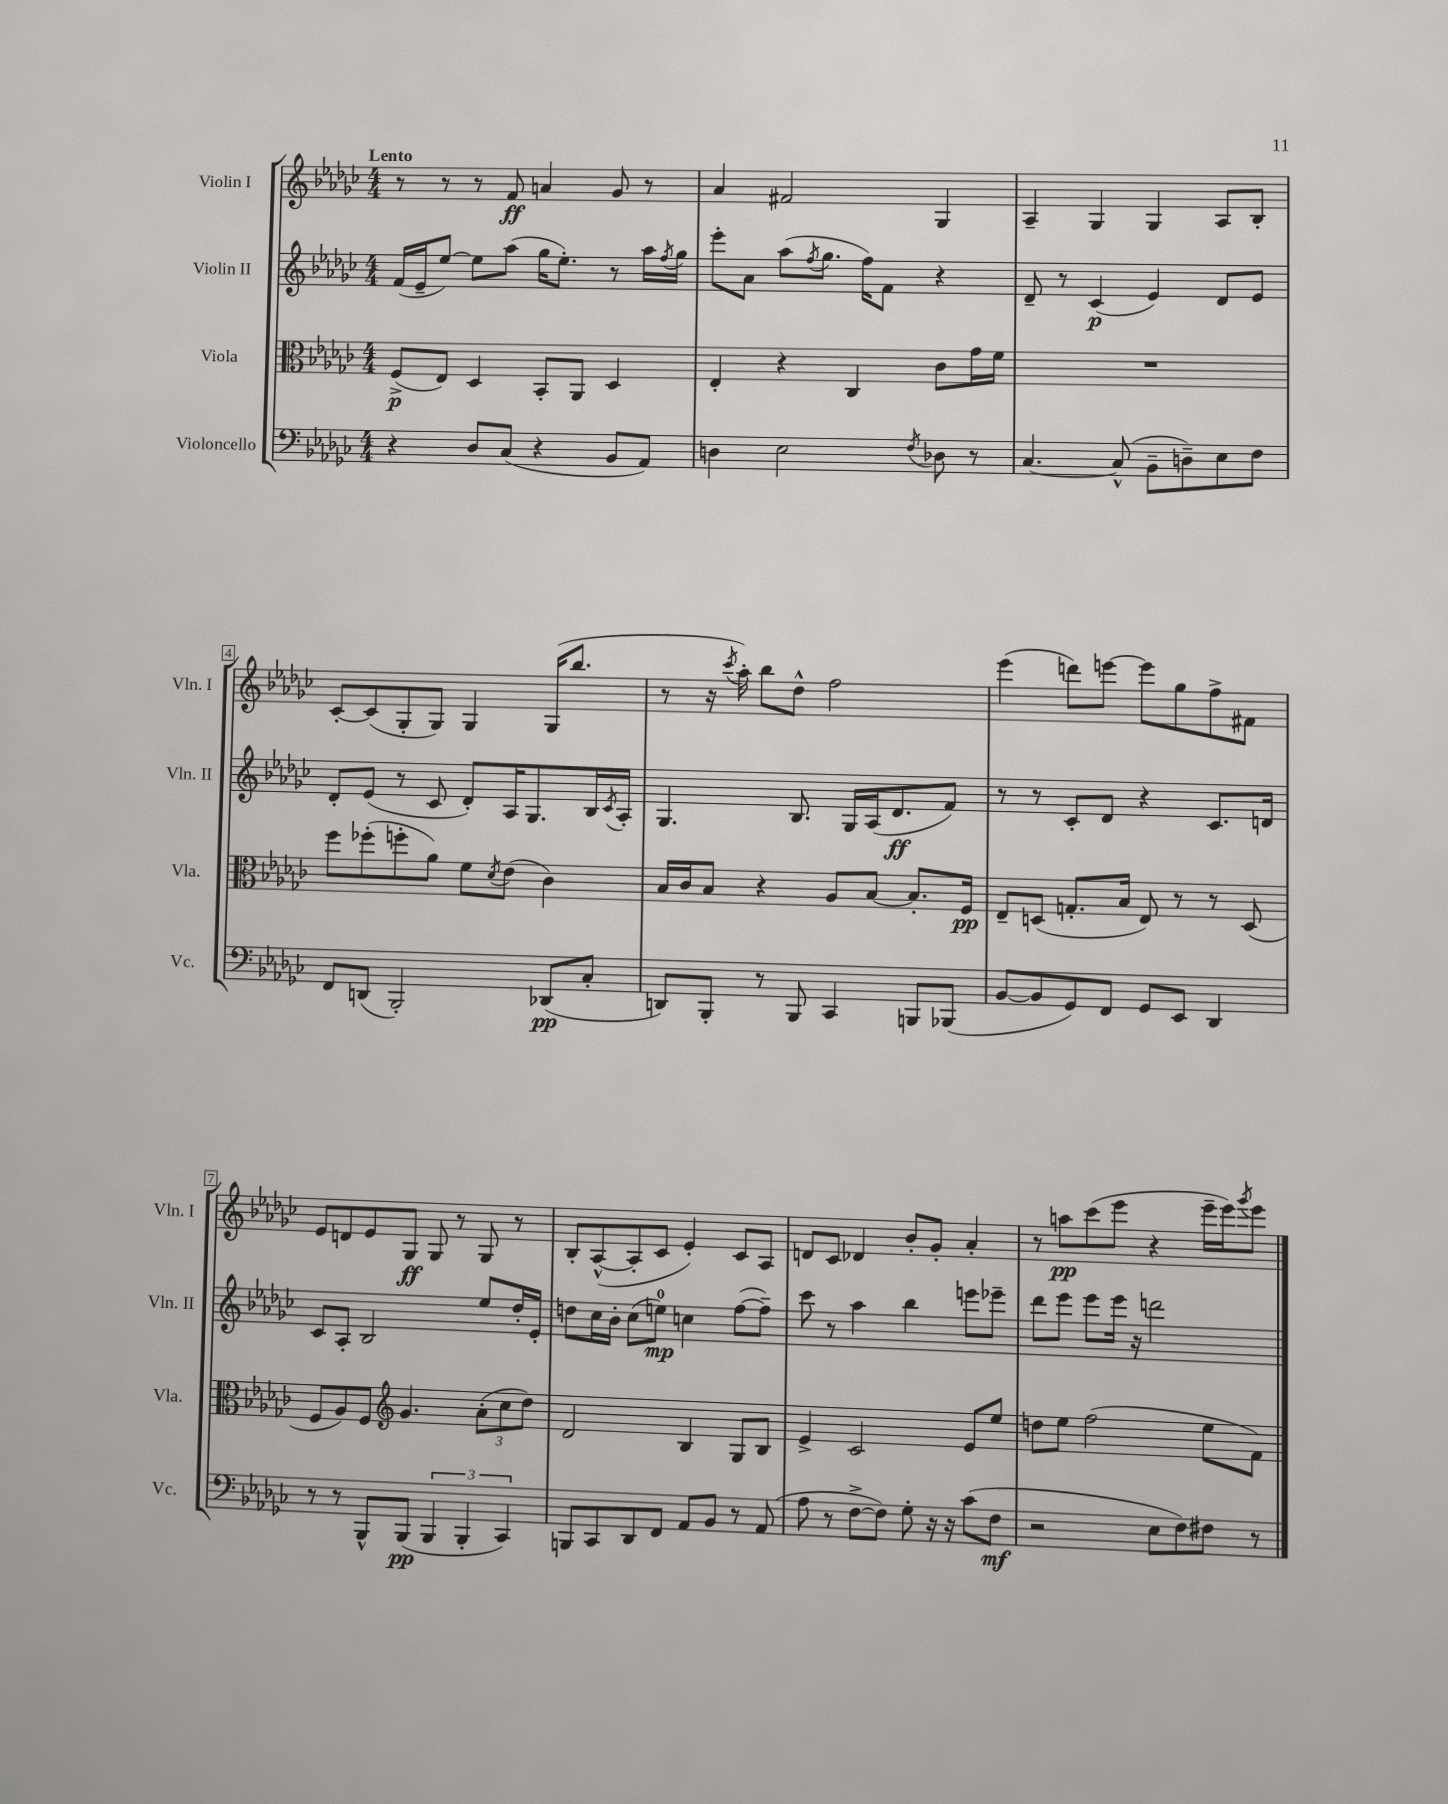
<<
\new StaffGroup <<
\new Staff = "s0" \with { instrumentName = "Violin I" shortInstrumentName = "Vln. I" } {
    \clef treble \key ges \major \numericTimeSignature \time 4/4 \tempo "Lento"
    r8 r8 r8 f'8\ff a'4 ges'8 r8 |
    aes'4 fis'2 ges4 |
    aes4-- ges4 ges4 aes8 bes8-. |
    ces'8~-. ces'8( ges8-. ges8) ges4 ges16( bes''8. |
    r8 r16 \acciaccatura { ces'''8 } aes''16-.) bes''8 des''8-^ f''2 |
    ees'''4( d'''8) e'''8~ e'''8 ges''8 f''8-> fis'8 |
    ees'8 d'8 ees'8 ges8\ff ges8 r8 ges8 r8 |
    bes8-. aes8~-^( aes8-. ces'8 ees'4-.) ces'8 aes8 |
    d'8 ces'8 des'4 bes'8-. ges'8-. aes'4-. |
    r8 a''8\pp ces'''8( ees'''8 r4 ees'''16-- ees'''16) \acciaccatura { ges'''8 } ees'''8 \bar "|." |
}
\new Staff = "s1" \with { instrumentName = "Violin II" shortInstrumentName = "Vln. II" } {
    \clef treble \key ges \major \numericTimeSignature \time 4/4
    f'16( ees'16-- ees''8~) ees''8 aes''8( ges''16 ees''8.-.) r8 aes''16 \acciaccatura { f''8 } ges''16 |
    ees'''8-. aes'8 aes''8( \acciaccatura { f''8 } ges''8. f''16) f'8 r4 |
    des'8-- r8 ces'4\p( ees'4) des'8 ees'8 |
    des'8-. ees'8( r8 ces'8 des'8-.) aes16 ges8. bes16 \acciaccatura { ces'8 } aes16-. |
    ges4. bes8. ges16 aes16( des'8.\ff f'8) |
    r8 r8 ces'8-. des'8 r4 ces'8. d'16 |
    ces'8 aes8-. bes2 ees''8 des''16-. ees'16-. |
    d''8 ces''16 bes'16-. ces''8( e''8-0\mp) c''4 f''8~( f''8--) |
    ces'''8 r8 aes''4 bes''4 e'''8 ees'''8-- |
    des'''8 ees'''8 ees'''8 ees'''16 r16 d'''2 \bar "|." |
}
\new Staff = "s2" \with { instrumentName = "Viola" shortInstrumentName = "Vla." } {
    \clef alto \key ges \major \numericTimeSignature \time 4/4
    f8->\p( ees8) des4 bes,8-. aes,8 des4 |
    ees4-. r4 ces4 ces'8 ges'16 f'16 |
    R1 |
    f''8 fes''8-.( f''8-. aes'8) f'8 \acciaccatura { des'8 } ees'8( ces'4) |
    bes16 ces'16 bes8 r4 aes8 bes8~ bes8.-. f16\pp |
    ees8-- d8( g8.-. bes16 ees8) r8 r8 d8( |
    f8 aes8) f8 \clef treble ges'4. \tuplet 3/2 { aes'8-.( ces''8 des''8) } |
    des'2 bes4 ges8 bes8 |
    ees'4-> ces'2 ees'8 ees''8 |
    d''8 ees''8 f''2( ees''8 f'8) \bar "|." |
}
\new Staff = "s3" \with { instrumentName = "Violoncello" shortInstrumentName = "Vc." } {
    \clef bass \key ges \major \numericTimeSignature \time 4/4
    r4 des8 ces8( r4 bes,8 aes,8) |
    d4 ees2 \acciaccatura { f8 } des8 r8 |
    ces4.~ ces8-^( bes,8-- d8--) ees8 f8 |
    f,8 d,8( bes,,2-.) des,8\pp( ces8-. |
    d,8) bes,,8-. r8 bes,,8 ces,4 b,,8 bes,,8( |
    bes,8~ bes,8 ges,8) f,8 ges,8 ees,8 des,4 |
    r8 r8 bes,,8-^ bes,,8\pp( \tuplet 3/2 { bes,,4 bes,,4-. ces,4) } |
    b,,8 ces,8 des,8 f,8 aes,8 bes,8 r8 aes,8( |
    aes8 r8 f8~-> f8) ges8-. r16 r16 ces'8( f8\mf |
    r2 ees8 f8) fis8 r8 \bar "|." |
}
>>
>>
\layout { \context { \Score \override BarNumber.stencil = #(make-stencil-boxer 0.1 0.3 ly:text-interface::print) } }
